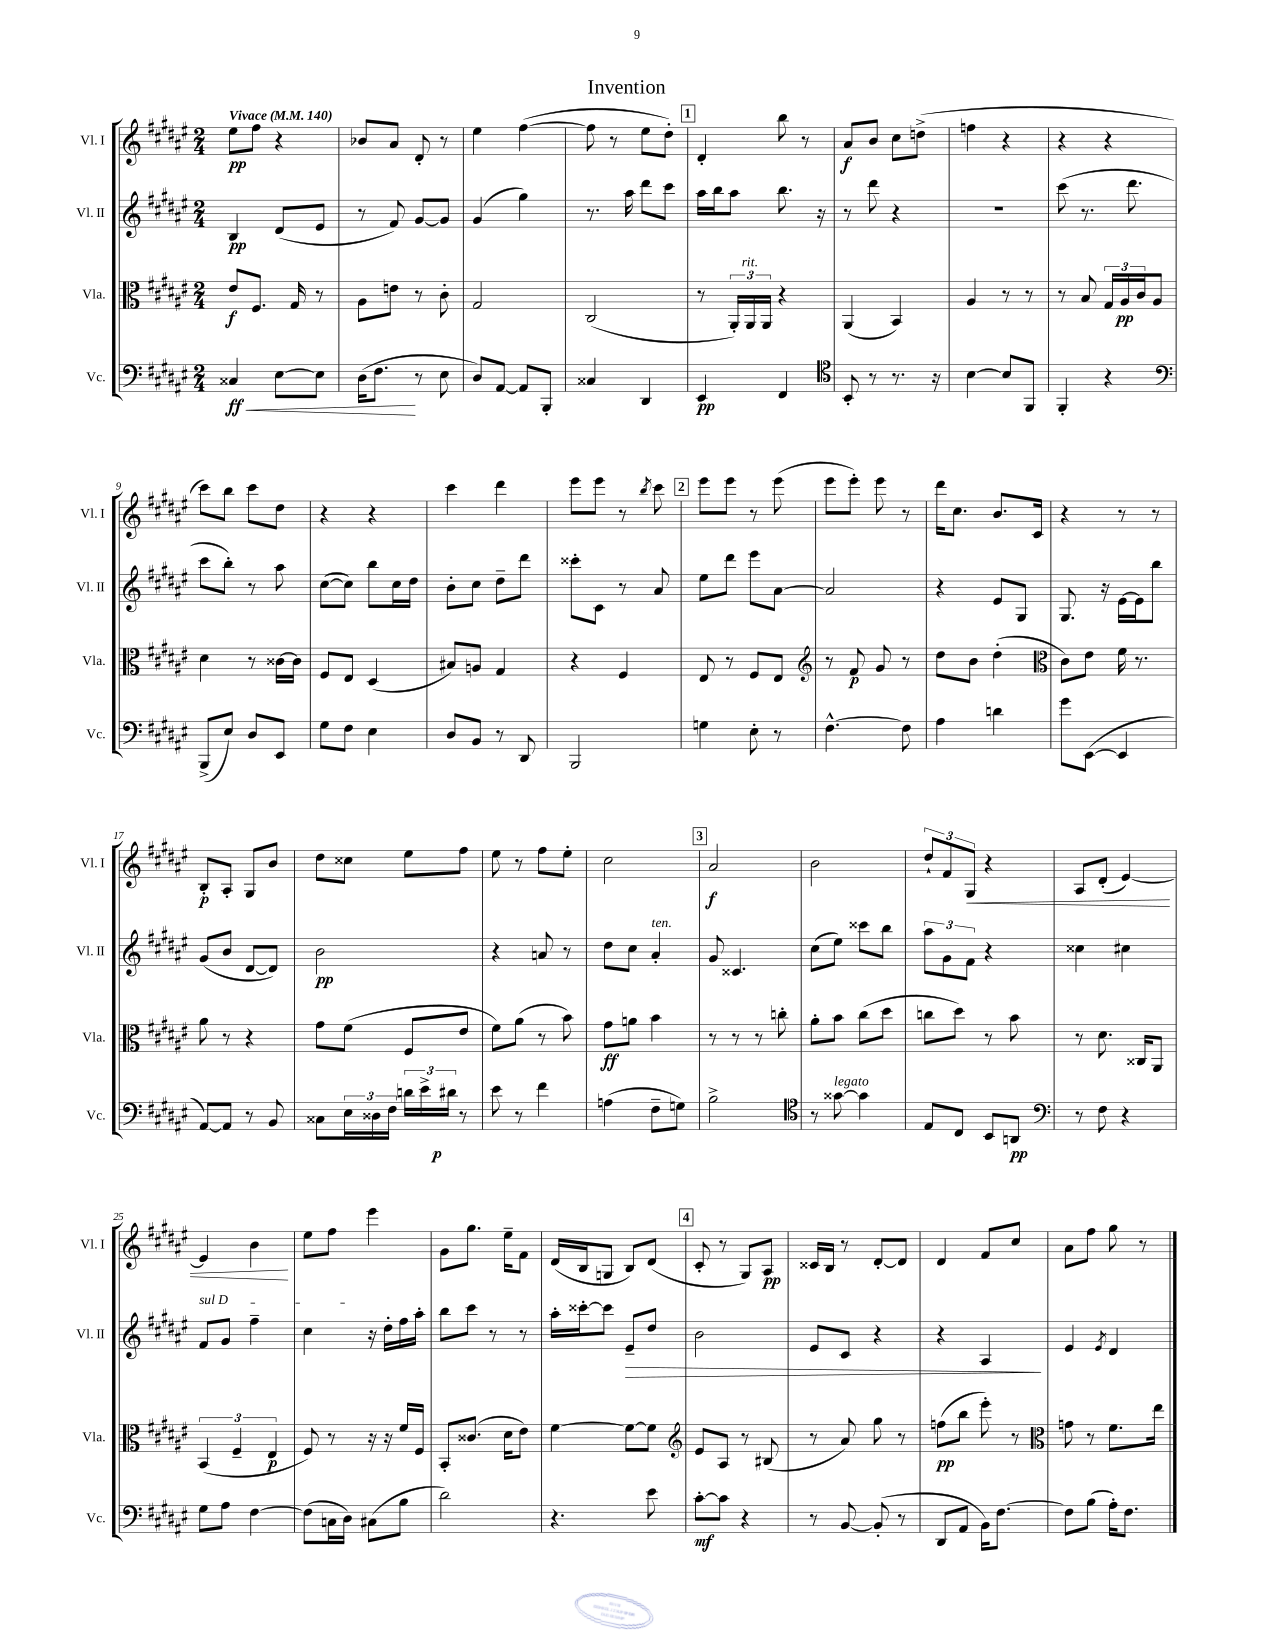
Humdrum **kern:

**kern	**dynam	**kern	**dynam	**kern	**dynam	**kern	**dynam
*part4	*part4	*part3	*part3	*part2	*part2	*part1	*part1
*staff4	*staff4	*staff3	*staff3	*staff2	*staff2	*staff1	*staff1
*I"Vc.	*	*I"Vla.	*	*I"Vl. II	*	*I"Vl. I	*
*I'Vc.	*	*I'Vla.	*	*I'Vl. II	*	*I'Vl. I	*
*clefF4	*	*clefC3	*	*clefG2	*	*clefG2	*
*k[f#c#g#d#a#e#]	*	*k[f#c#g#d#a#e#]	*	*k[f#c#g#d#a#e#]	*	*k[f#c#g#d#a#e#]	*
*M2/4	*	*M2/4	*	*M2/4	*	*M2/4	*
*MM140	*	*MM140	*	*MM140	*	*MM140	*
=1	=1	=1	=1	=1	=1	=1	=1
!	!	!	!	!	!	!LO:TX:a:B:t=Vivace	!
!	!LO:HP:b	!	!	!	!	!	!
4C##X/	< ff	8e#/L	f	4B/	pp	8ee#\L	pp
.	.	8.F#/J	.	.	.	8ff#\J	.
[8E#\L	.	.	.	(8d#/L	.	4r	.
.	.	16G#/	.	.	.	.	.
8E#\J]	.	8r	.	8e#/J	.	.	.
=2	=2	=2	=2	=2	=2	=2	=2
(16D#\KL	.	8A#\L	.	8r	.	8b-X/L	.
8.F#\J	.	.	.	.	.	.	.
.	.	8en\J	.	8f#/)	.	8a#/J	.
8r	[	8r	.	[8g#/L	.	8d#'/	.
8E#\	.	8c#'\	.	8g#/J]	.	8r	.
=3	=3	=3	=3	=3	=3	=3	=3
8D#/L)	.	2G#/	.	(4g#/	.	4ee#\	.
[8AA#/J	.	.	.	.	.	.	.
8AA#/L]	.	.	.	4gg#\)	.	([4ff#\	.
8BBB'/J	.	.	.	.	.	.	.
=4	=4	=4	=4	=4	=4	=4	=4
4C##X/	.	(2C#/	.	8.r	.	8ff#\]	.
.	.	.	.	.	.	8r	.
.	.	.	.	16aa#\	.	.	.
4DD#/	.	.	.	8ddd#\L	.	8ee#\L	.
.	.	.	.	8ccc#\J	.	8dd#'\J)	.
!!LO:REH:place=s1:t=1
=5	=5	=5	=5	=5	=5	=5	=5
4EE#/	pp	8r	.	16aa#\LL	.	4d#'/	.
.	.	.	.	16bb\J	.	.	.
.	.	24AA#'/LL)	.	8aa#\J	.	.	.
!	!	!LO:TX:a:i:t=rit.	!	!	!	!	!
.	.	24AA#/	.	.	.	.	.
.	.	24AA#/JJ	.	.	.	.	.
4FF#/	.	4r	.	8.bb\	.	8bb\	.
.	.	.	.	.	.	8r	.
.	.	.	.	16r	.	.	.
=6	=6	=6	=6	=6	=6	=6	=6
*clefC4	*	*	*	*	*	*	*
8BB'/	.	(4AA#/	.	8r	.	8a#/L	f
8r	.	.	.	8ddd#\	.	8b/J	.
8.r	.	4BB/)	.	4r	.	8cc#\L	.
.	.	.	.	.	.	(8ddn^\J	.
16r	.	.	.	.	.	.	.
=7	=7	=7	=7	=7	=7	=7	=7
[4B\	.	4A#/	.	2r	.	4ffn\	.
8B/L]	.	8r	.	.	.	4r	.
8FF#/J	.	8r	.	.	.	.	.
=8	=8	=8	=8	=8	=8	=8	=8
4FF#'/	.	8r	.	(8ccc#\	.	4r	.
.	.	8B/	.	8.r	.	.	.
4r	.	24G#/LL	.	.	.	4r	.
.	.	24A#/	pp	.	.	.	.
.	.	.	.	8.ddd#\	.	.	.
.	.	24c#/J	.	.	.	.	.
.	.	8A#/J	.	.	.	.	.
!!LO:LB:g=z
=9	=9	=9	=9	=9	=9	=9	=9
*clefF4	*	*	*	*	*	*	*
(8BBB^/L	.	4d#\	.	8ccc#\L	.	8ccc#\L)	.
8E#/J)	.	.	.	8bb'\J)	.	8bb\J	.
8D#/L	.	8r	.	8r	.	8ccc#\L	.
8EE#/J	.	[16c##X\LL	.	8aa#\	.	8dd#\J	.
.	.	16c##\JJ]	.	.	.	.	.
=10	=10	=10	=10	=10	=10	=10	=10
8G#\L	.	8F#/L	.	([8cc#\L	.	4r	.
8F#\J	.	8E#/J	.	8cc#\J])	.	.	.
4E#\	.	(4D#/	.	8bb\L	.	4r	.
.	.	.	.	16cc#\L	.	.	.
.	.	.	.	16dd#\JJ	.	.	.
=11	=11	=11	=11	=11	=11	=11	=11
8D#/L	.	8B#X/L)	.	8b'\L	.	4ccc#\	.
8BB/J	.	8An/J	.	8cc#\J	.	.	.
8r	.	4G#/	.	8dd#~\L	.	4ddd#\	.
8DD#/	.	.	.	8ddd#\J	.	.	.
=12	=12	=12	=12	=12	=12	=12	=12
2BBB/	.	4r	.	8ccc##X'\L	.	8eee#\L	.
.	.	.	.	8c#\J	.	8eee#\J	.
.	.	4F#/	.	8r	.	8r	.
.	.	.	.	.	.	8qbb/	.
.	.	.	.	8a#/	.	8ccc#\	.
!!LO:REH:place=s1:t=2
=13	=13	=13	=13	=13	=13	=13	=13
4Gn\	.	8E#/	.	8ee#\L	.	8eee#\L	.
.	.	8r	.	8ddd#\J	.	8eee#\J	.
8E#'\	.	8F#/L	.	8eee#\L	.	8r	.
8r	.	8E#/J	.	[8a#\J	.	(8eee#\	.
=14	=14	=14	=14	=14	=14	=14	=14
*	*	*clefG2	*	*	*	*	*
[4.F#^^\	.	8r	.	2a#/]	.	8eee#\L	.
.	.	8f#/	p	.	.	8eee#'\J)	.
.	.	8g#/	.	.	.	8eee#\	.
8F#\]	.	8r	.	.	.	8r	.
=15	=15	=15	=15	=15	=15	=15	=15
4A#\	.	8dd#\L	.	4r	.	16ddd#\KL	.
.	.	.	.	.	.	8.cc#\J	.
.	.	8b\J	.	.	.	.	.
4dn\	.	(4dd#'\	.	8e#/L	.	8.b/L	.
.	.	.	.	8G#/J	.	.	.
.	.	.	.	.	.	16c#/Jk	.
=16	=16	=16	=16	=16	=16	=16	=16
*	*	*clefC3	*	*	*	*	*
8g#\L	.	8c#\L)	.	8.G#/	.	4r	.
([8EE#\J	.	8e#\J	.	.	.	.	.
.	.	.	.	16r	.	.	.
4EE#/]	.	16f#\	.	[16e#\LL	.	8r	.
.	.	8.r	.	16e#\J]	.	.	.
.	.	.	.	8bb\J	.	8r	.
!!LO:LB:g=z
=17	=17	=17	=17	=17	=17	=17	=17
[8AA#/L)	.	8a#\	.	(8g#/L	.	8B'/L	p
8AA#/J]	.	8r	.	8b/J	.	8A#'/J	.
8r	.	4r	.	[8d#/L	.	8G#/L	.
8BB/	.	.	.	8d#/J])	.	8b/J	.
=18	=18	=18	=18	=18	=18	=18	=18
8C##X\L	.	8g#\L	.	2b\	pp	8dd#\L	.
24E#\L	.	(8f#\J	.	.	.	8cc##X\J	.
24D##X\	.	.	.	.	.	.	.
24F#\JJ	.	.	.	.	.	.	.
24dn\LL	.	8F#/L	.	.	.	8ee#\L	.
24e#^\	.	.	.	.	.	.	.
24d#X\JJ	p	.	.	.	.	.	.
8r	.	8e#/J	.	.	.	8ff#\J	.
=19	=19	=19	=19	=19	=19	=19	=19
8e#\	.	8f#\L)	.	4r	.	8ee#\	.
8r	.	(8a#\J	.	.	.	8r	.
4f#\	.	8r	.	8an/	.	8ff#\L	.
.	.	8b\)	.	8r	.	8ee#'\J	.
=20	=20	=20	=20	=20	=20	=20	=20
(4An\	.	8g#\L	ff	8dd#\L	.	2cc#\	.
.	.	8an\J	.	8cc#\J	.	.	.
!	!	!	!	!LO:TX:a:i:t=ten.	!	!	!
8F#~\L	.	4b\	.	4a#'/	.	.	.
8Gn\J)	.	.	.	.	.	.	.
!!LO:REH:place=s1:t=3
=21	=21	=21	=21	=21	=21	=21	=21
2B^\	.	8r	.	8g#/	.	2a#/	f
.	.	8r	.	4.c##X/	.	.	.
.	.	8r	.	.	.	.	.
.	.	8ccn'\	.	.	.	.	.
=22	=22	=22	=22	=22	=22	=22	=22
*clefC4	*	*	*	*	*	*	*
8r	.	8a#'\L	.	(8cc#\L	.	2b\	.
!LO:TX:a:i:t=legato	!	!	!	!	!	!	!
[8g##X\	.	8b\J	.	8ee#\J)	.	.	.
4g##\]	.	(8cc#\L	.	8ccc##X\L	.	.	.
.	.	8dd#\J	.	8bb\J	.	.	.
=23	=23	=23	=23	=23	=23	=23	=23
8E#/L	.	8ccn\L	.	12aa#\L	.	12dd#`/L	.
.	.	.	.	12g#\	.	12f#/	.
8C#/J	.	8dd#\J)	.	.	.	.	.
!	!	!	!	!	!	!	!LO:HP:b
.	.	.	.	12f#\J	.	12G#/J	<
8BB/L	.	8r	.	4r	.	4r	.
8AAn/J	pp	8b\	.	.	.	.	.
=24	=24	=24	=24	=24	=24	=24	=24
*clefF4	*	*	*	*	*	*	*
8r	.	8r	.	4cc##X\	.	8A#/L	.
8F#\	.	8.d#\	.	.	.	(8d#'/J	.
4r	.	.	.	4cc#X\	.	[4e#/)	.
.	.	16C##X/KL	.	.	.	.	.
.	.	8AA#/J	.	.	.	.	.
!!LO:LB:g=z
=25	=25	=25	=25	=25	=25	=25	=25
!	!	!	!	!LO:TX:a:i:t=sul D	!	!	!
8G#\L	.	(6BB/	.	8f#/L	.	4e#/]	.
8A#\J	.	.	.	8g#/J	.	.	.
.	.	6F#~/	.	.	.	.	.
[4F#\	.	.	.	4ff#~\	.	4b\	.
.	.	6E#/	p	.	.	.	.
.	.	.	.	.	.	.	[
=26	=26	=26	=26	=26	=26	=26	=26
(8F#\L]	.	8F#/)	.	4cc#\	.	8ee#\L	.
16Cn\L	.	8r	.	.	.	8ff#\J	.
16D#\JJ)	.	.	.	.	.	.	.
(8C#X\L	.	16r	.	16r	.	4eee#\	.
.	.	16r	.	16dd#'\LL	.	.	.
8B\J	.	16f#/LL	.	16ff#\	.	.	.
.	.	16F#/JJ	.	16aa#'\JJ	.	.	.
=27	=27	=27	=27	=27	=27	=27	=27
2d#\)	.	8BB'/L	.	8bb\L	.	8g#\L	.
.	.	(8.c##X/J	.	8ccc#\J	.	8.gg#\J	.
.	.	.	.	8r	.	.	.
.	.	16d#\KL	.	.	.	16ee#~\KL	.
.	.	8e#\J)	.	8r	.	8f#\J	.
=28	=28	=28	=28	=28	=28	=28	=28
4.r	.	[4f#\	.	16aa#'\LL	.	(16d#/LL	.
.	.	.	.	[16ccc##X'\J	.	16B/J	.
.	.	.	.	8ccc##\J]	.	8Gn/J	.
!	!	!	!	!	!LO:HP:b	!	!
.	.	8f#\L_	.	8e#~/L	>	8B/L)	.
8e#\	.	8f#\J]	.	8dd#/J	.	(8d#/J	.
!!LO:REH:place=s1:t=4
=29	=29	=29	=29	=29	=29	=29	=29
*	*	*clefG2	*	*	*	*	*
[8c#'\L	mf	8e#/L	.	2b\	.	8c#'/	.
8c#\J]	.	8A#/J	.	.	.	8r	.
4r	.	8r	.	.	.	8G#/L)	.
.	.	(8B#X/	.	.	.	8A#/J	pp
=30	=30	=30	=30	=30	=30	=30	=30
8r	.	8r	.	8e#/L	.	16c##X/LL	.
.	.	.	.	.	.	16B/JJ	.
[8BB/	.	8a#/)	.	8c#/J	.	8r	.
(8BB'/]	.	8gg#\	.	4r	.	[8d#'/L	.
8r	.	8r	.	.	.	8d#/J]	.
=31	=31	=31	=31	=31	=31	=31	=31
8DD#/L	.	(8ffn\L	pp	4r	.	4d#/	.
8AA#/J	.	8bb\J	.	.	.	.	.
16BB\KL)	.	8eee#'\)	.	4A#/	.	8f#/L	.
[8.F#\J	.	.	.	.	.	.	.
.	.	8r	.	.	.	8cc#/J	.
.	.	.	.	.	]	.	.
=32	=32	=32	=32	=32	=32	=32	=32
*	*	*clefC3	*	*	*	*	*
8F#\L]	.	8gn\	.	4e#/	.	8a#\L	.
(8B\J	.	8r	.	.	.	8ff#\J	.
.	.	.	.	8qe#/	.	.	.
16A#'\KL)	.	8.f#\L	.	4d#/	.	8gg#\	.
8.F#\J	.	.	.	.	.	.	.
.	.	.	.	.	.	8r	.
.	.	16ee#\Jk	.	.	.	.	.
==	==	==	==	==	==	==	==
*-	*-	*-	*-	*-	*-	*-	*-
